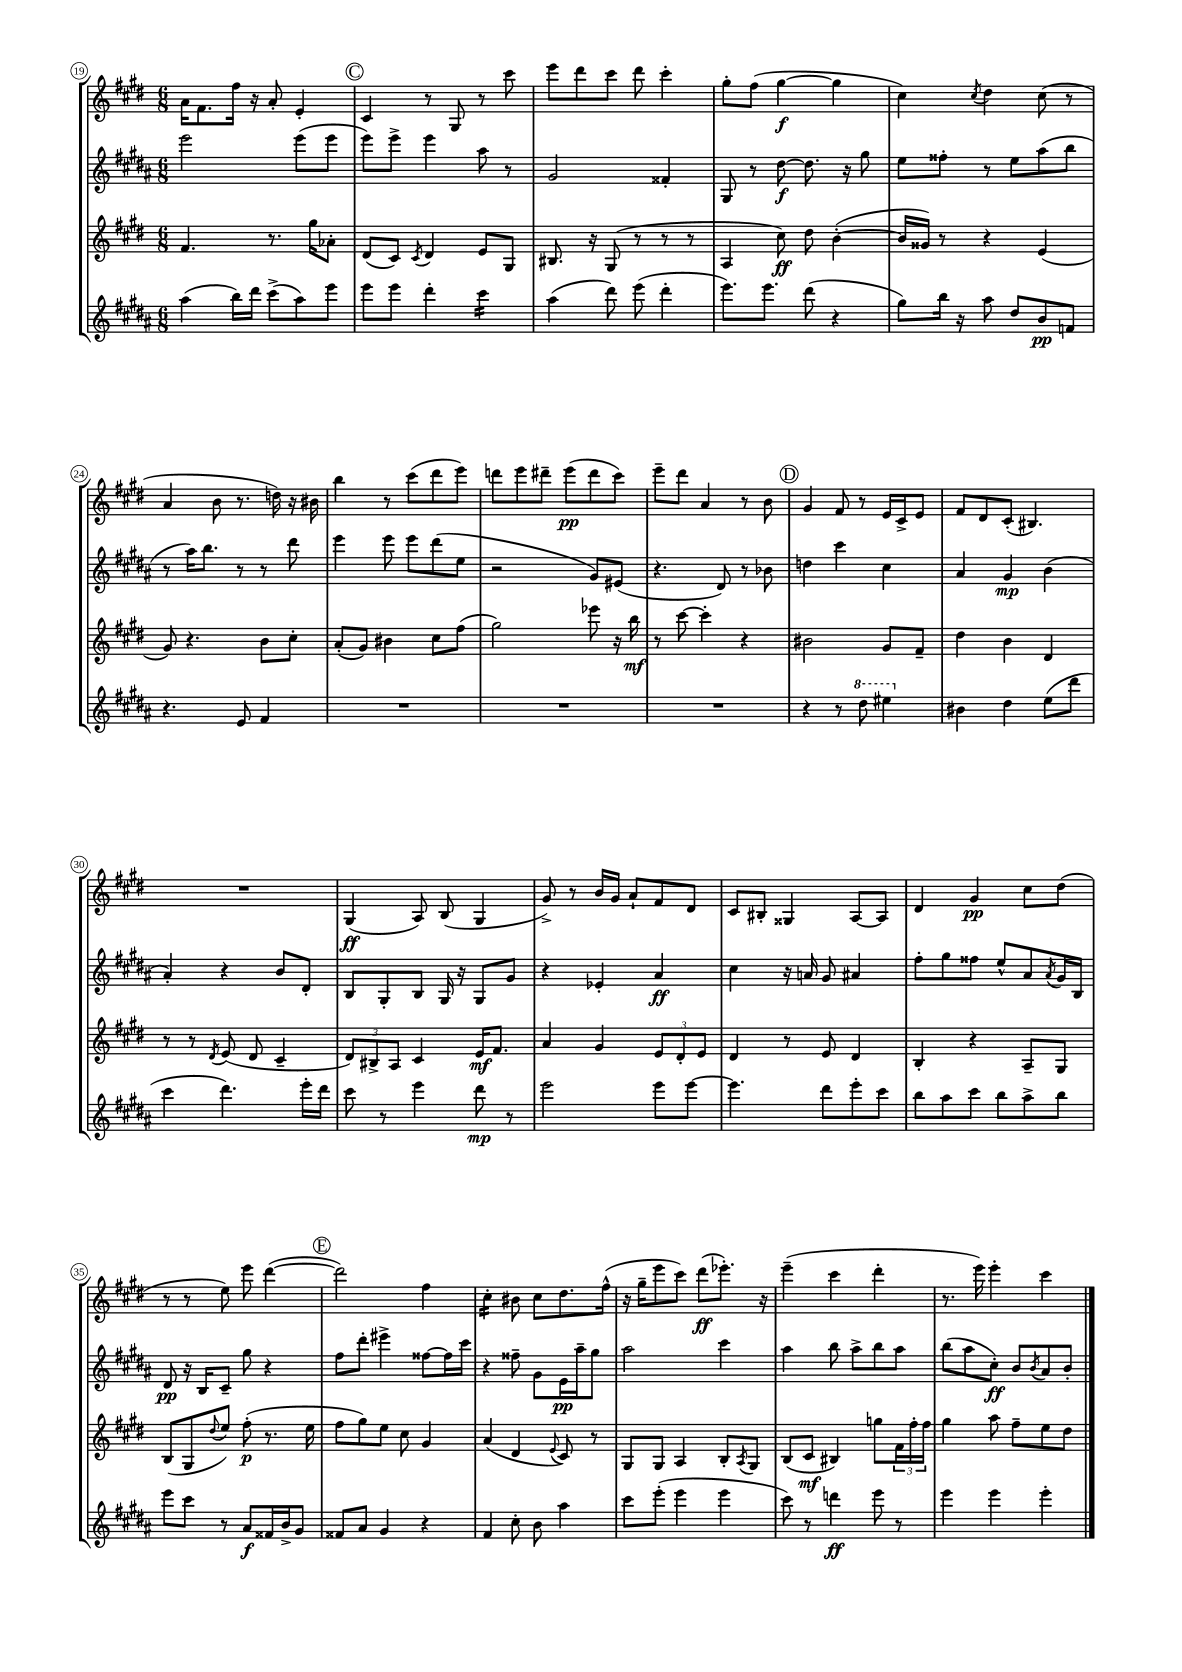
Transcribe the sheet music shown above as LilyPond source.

<<
\new StaffGroup <<
\new Staff = "s0" {
    \clef treble \key e \major \numericTimeSignature \time 6/8
    a'16 fis'8. fis''16 r16 a'8-. e'4-. |
    \mark \markup { \circle "C" } cis'4 r8 gis8 r8 cis'''8 |
    e'''8 dis'''8 cis'''8 dis'''8 cis'''4-. |
    gis''8-. fis''8( gis''4~\f gis''4 |
    cis''4) \acciaccatura { cis''8 } dis''4 cis''8( r8 |
    a'4 b'8 r8. d''16) r16 bis'16 |
    b''4 r8 cis'''8( dis'''8 e'''8) |
    d'''8 e'''8 dis'''8-- e'''8\pp( dis'''8 cis'''8) |
    e'''8-- dis'''8 a'4 r8 b'8 |
    \mark \markup { \circle "D" } gis'4 fis'8 r8 e'16 cis'16-> e'8 |
    fis'8 dis'8 cis'8-.( bis4.) |
    R2. |
    gis4\ff( a8) b8( gis4 |
    gis'8->) r8 b'16 gis'16 a'8-! fis'8 dis'8 |
    cis'8 bis8-. gisis4 a8~ a8 |
    dis'4 gis'4\pp cis''8 dis''8( |
    r8 r8 e''8) e'''8 dis'''4~( |
    \mark \markup { \circle "E" } dis'''2) fis''4 |
    cis''4:16-. bis'8 cis''8 dis''8. fis''16-^( |
    r16 gis''16-- e'''8 cis'''8) dis'''8\ff( ees'''8.-.) r16 |
    e'''4--( cis'''4 dis'''4-. |
    r8. e'''16) e'''4-. cis'''4 \bar "|." |
}
\new Staff = "s1" {
    \clef treble \key b \major \numericTimeSignature \time 6/8
    e'''2 e'''8( e'''8 |
    \mark \markup { \circle "C" } e'''8) e'''8-> e'''4 ais''8 r8 |
    gis'2 fisis'4-. |
    gis8 r8 dis''8~\f dis''8. r16 gis''8 |
    e''8 fisis''8-. r8 e''8 ais''8( b''8 |
    r8 ais''16) b''8. r8 r8 dis'''8 |
    e'''4 e'''8 e'''8 dis'''8( e''8 |
    r2 gis'8) eis'8( |
    r4. dis'8) r8 bes'8 |
    \mark \markup { \circle "D" } d''4 cis'''4 cis''4 |
    ais'4 gis'4\mp b'4( |
    ais'4-.) r4 b'8 dis'8-. |
    b8 gis8-. b8 gis16 r16 gis8 gis'8 |
    r4 ees'4-. ais'4\ff |
    cis''4 r16 a'16 gis'8 ais'4 |
    fis''8-. gis''8 fisis''8 e''8-^ ais'8 \acciaccatura { ais'8 } gis'16 b16 |
    dis'8\pp r16 b16 cis'8-- gis''8 r4 |
    \mark \markup { \circle "E" } fis''8 dis'''8-. eis'''4-> fisis''8~ fisis''16 cis'''16 |
    r4 fisis''8-- gis'8 e'16\pp ais''16-- gis''8 |
    ais''2 cis'''4 |
    ais''4 b''8 ais''8-> b''8 ais''8 |
    b''8( ais''8 cis''8-.\ff) b'8 \acciaccatura { b'8 } ais'8 b'8-. \bar "|." |
}
\new Staff = "s2" {
    \clef treble \key e \major \numericTimeSignature \time 6/8
    fis'4. r8. gis''16 aes'8-. |
    \mark \markup { \circle "C" } dis'8( cis'8) \acciaccatura { cis'8 } dis'4 e'8 gis8 |
    bis8. r16 gis8( r8 r8 r8 |
    a4 cis''8\ff) dis''8 b'4~-.( |
    b'16 gisis'16) r8 r4 e'4( |
    gis'8) r4. b'8 cis''8-. |
    a'8-.( gis'8) bis'4 cis''8 fis''8( |
    gis''2) ees'''8 r16 b''16\mf |
    r8 cis'''8~ cis'''4-. r4 |
    \mark \markup { \circle "D" } bis'2 gis'8 fis'8-- |
    dis''4 b'4 dis'4 |
    r8 r8 \acciaccatura { dis'8 } e'8( dis'8 cis'4-- |
    \tuplet 3/2 { dis'8) bis8-> a8 } cis'4 e'16\mf fis'8. |
    a'4 gis'4 \tuplet 3/2 { e'8 dis'8-. e'8 } |
    dis'4 r8 e'8 dis'4 |
    b4-. r4 a8-- gis8 |
    b8( gis8 \appoggiatura { dis''8 } e''8) fis''8-.\p( r8. e''16 |
    \mark \markup { \circle "E" } fis''8 gis''8) e''8 cis''8 gis'4 |
    a'4( dis'4 \appoggiatura { e'8 } cis'8) r8 |
    gis8 gis8 a4 b8-. \acciaccatura { a8 } gis8 |
    b8( cis'8\mf bis4) g''8 \tuplet 3/2 { fis'16 fis''16-. fis''16 } |
    gis''4 a''8 fis''8-- e''8 dis''8 \bar "|." |
}
\new Staff = "s3" {
    \clef treble \key b \major \numericTimeSignature \time 6/8
    ais''4( b''16) dis'''16 cis'''8->( ais''8) e'''8 |
    \mark \markup { \circle "C" } e'''8 e'''8 dis'''4-. cis'''4:16 |
    ais''4( dis'''8) e'''8( dis'''4-. |
    e'''8.) e'''8. dis'''8( r4 |
    gis''8) b''16 r16 ais''8 dis''8 b'8\pp f'8 |
    r4. e'8 fis'4 |
    R2. |
    R2. |
    R2. |
    \mark \markup { \circle "D" } r4 r8 \ottava #1 dis'''8 eis'''4 \ottava #0 |
    bis'4 dis''4 e''8( dis'''8 |
    cis'''4 dis'''4.) e'''16-. dis'''16 |
    cis'''8 r8 e'''4 dis'''8\mp r8 |
    e'''2 e'''8 e'''8~ |
    e'''4. dis'''8 e'''8-. cis'''8 |
    b''8 ais''8 cis'''8 b''8 ais''8-> b''8 |
    e'''8 cis'''8 r8 ais'8\f fisis'16 b'16-> gis'8 |
    \mark \markup { \circle "E" } fisis'8 ais'8 gis'4 r4 |
    fis'4 cis''8-. b'8 ais''4 |
    cis'''8 e'''8-.( e'''4 e'''4 |
    cis'''8) r8 d'''4\ff e'''8 r8 |
    e'''4 e'''4 e'''4-. \bar "|." |
}
>>
>>
\layout { \context { \Score currentBarNumber = #19 \override BarNumber.stencil = #(make-stencil-circler 0.1 0.3 ly:text-interface::print) } }
